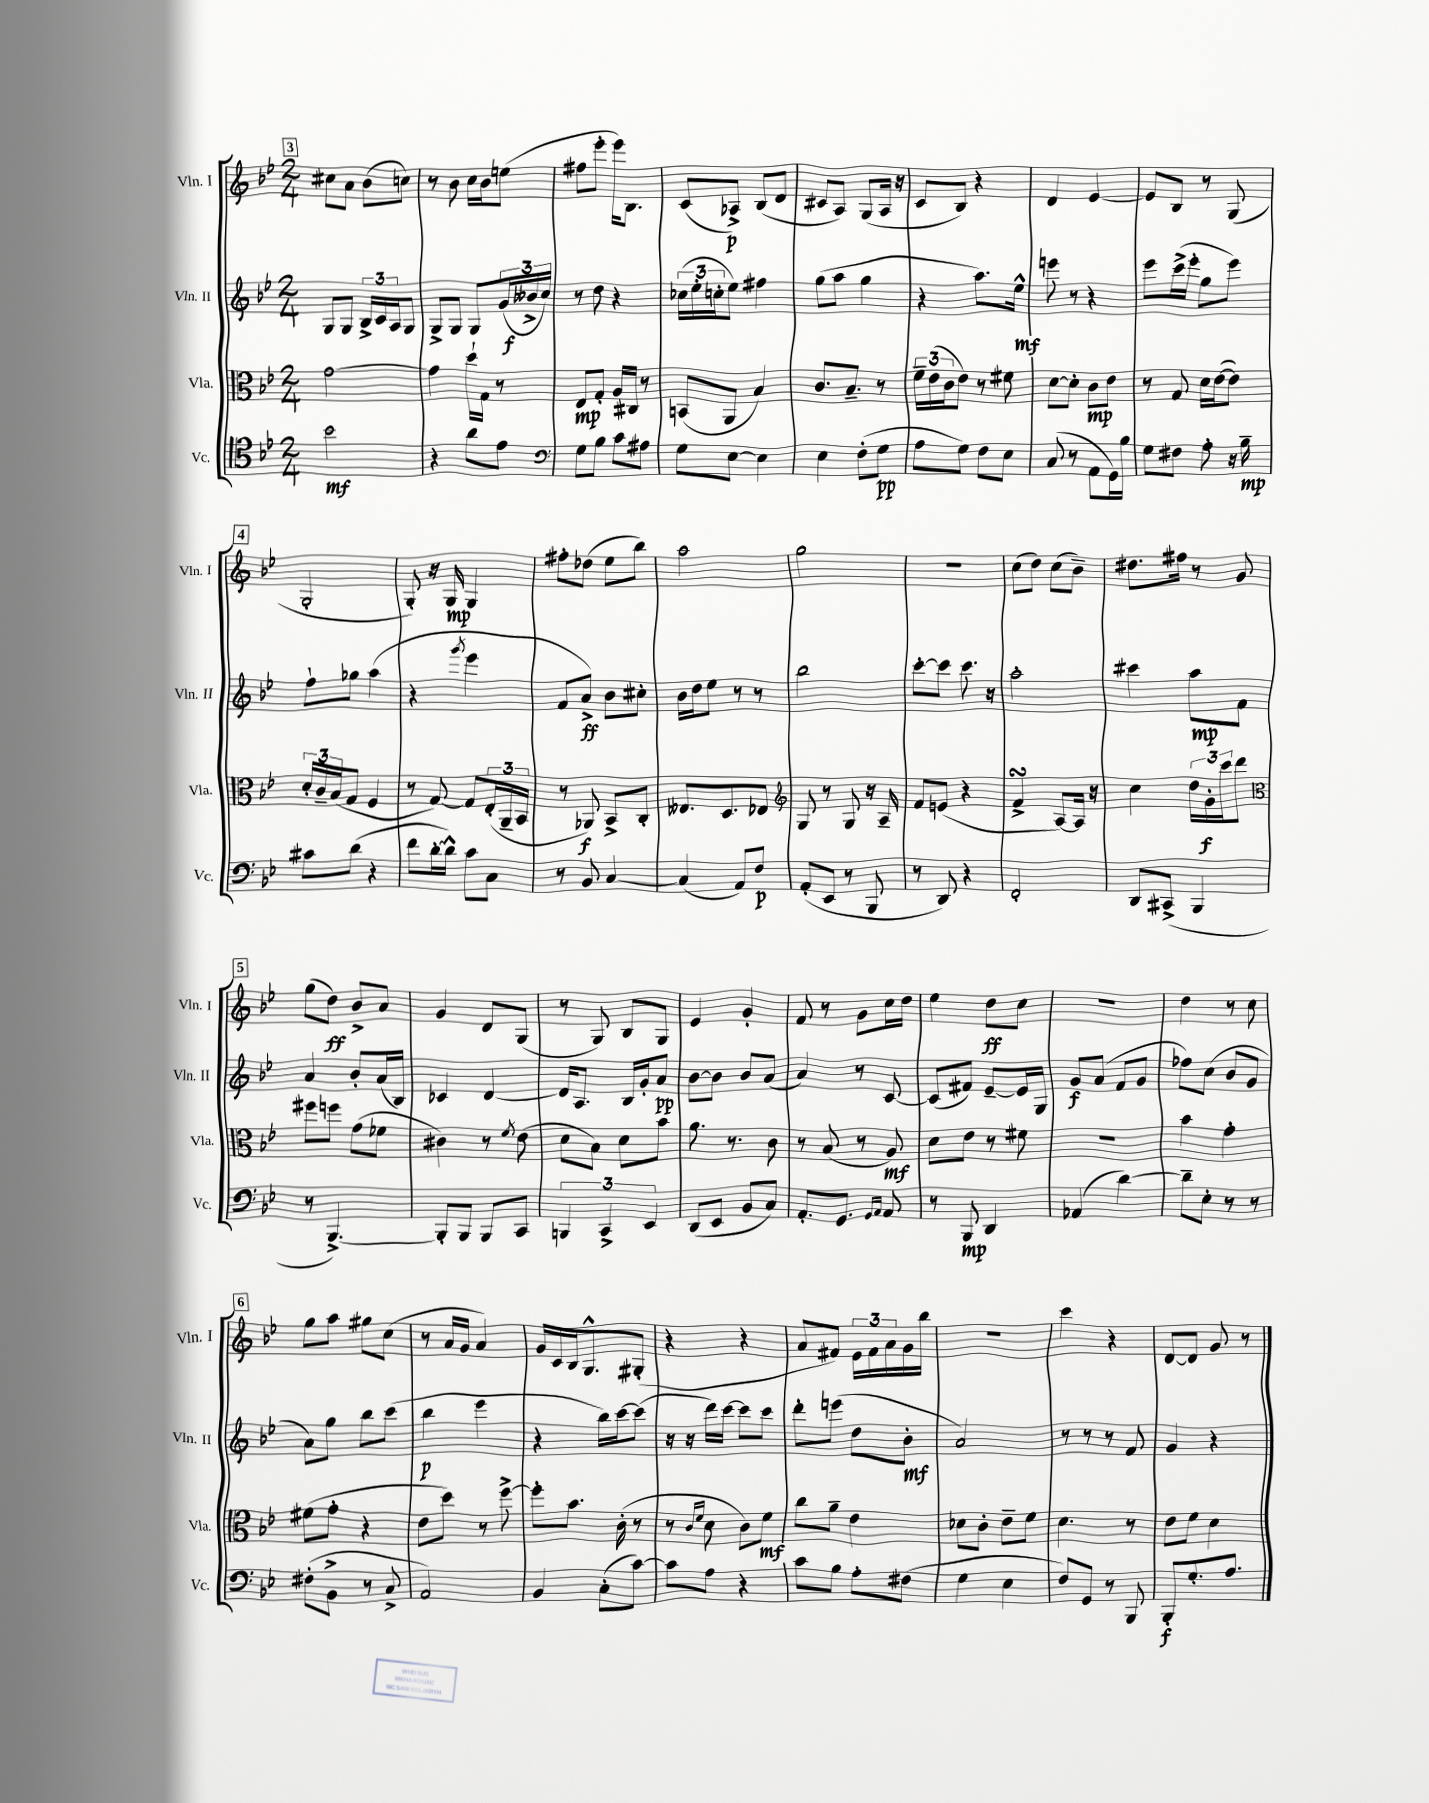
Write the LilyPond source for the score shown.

<<
\new StaffGroup <<
\new Staff = "s0" \with { instrumentName = "Vln. I" shortInstrumentName = "Vln. I" } {
    \clef treble \key bes \major \numericTimeSignature \time 2/4
    \mark \markup { \box "3" } cis''8 a'8 bes'8( c''8) |
    r8 bes'8 c''16 bes'16 e''8( |
    fis''8 ees'''8-. ees'''16) bes8. |
    c'8( aes8->\p) bes8( d'8 |
    cis'8 a8) g8( a16 r16 |
    c'8 bes8) r4 |
    d'4 ees'4~ |
    ees'8 bes8 r8 g8( |
    \mark \markup { \box "4" } g2-. |
    g8-.) r16 g16\mp g4 |
    fis''8-. des''8( ees''8 bes''8) |
    a''2 |
    g''2 |
    R2 |
    c''8( d''8) c''8( bes'8--) |
    dis''8. fis''16 r8 g'8 |
    \mark \markup { \box "5" } g''8( d''8\ff) bes'8-> a'8 |
    g'4 d'8 g8( |
    r8 g8) bes8 g8 |
    ees'4 g'4-. |
    f'8 r8 g'8 c''16 d''16 |
    ees''4 d''8\ff c''8 |
    r2 |
    d''4 r8 c''8 |
    \mark \markup { \box "6" } g''8 a''8 gis''8 c''8( |
    r8 a'16 g'16 a'4) |
    g'16 c'16 bes16 g8.-^ gis8-.( |
    r4 r4 |
    a'8 fis'8) \tuplet 3/2 { ees'16 fis'16 a'16 } g'16 bes''16 |
    r2 |
    c'''4 r4 |
    d'8~ d'8 g'8 r8 \bar "|." |
}
\new Staff = "s1" \with { instrumentName = "Vln. II" shortInstrumentName = "Vln. II" } {
    \clef treble \key bes \major \numericTimeSignature \time 2/4
    \mark \markup { \box "3" } g8 g8 \tuplet 3/2 { bes16-> c'16 a16 } g8 |
    g8-> g8 g8 \tuplet 3/2 { g'16( beses'16->\f c''16) } |
    r8 d''8 r4 |
    \tuplet 3/2 { ces''16( ees''16-. c''16-. } ees''8) fis''4 |
    g''8( a''8 g''4 |
    r4 a''8.) ees''16-^\mf |
    e'''8 r8 r4 |
    ees'''8 c'''16->( ees'''16-. g''8 ees'''8) |
    \mark \markup { \box "4" } f''8-! ges''8 a''4( |
    r4 \acciaccatura { g'''8 } ees'''4 |
    f'8 a'8->\ff) bes'8 cis''8-. |
    bes'16 d''16 ees''8 r8 r8 |
    bes''2 |
    c'''8~-. c'''8 c'''8. r16 |
    a''2-. |
    cis'''4 a''8\mp f'8 |
    \mark \markup { \box "5" } a'4 bes'8-. a'16( bes16) |
    ces'4 d'4~ |
    d'16 a8. bes16 g'16-. a'8\pp |
    bes'8~ bes'8 bes'8 a'8( |
    a'4) r8 c'8~ |
    c'8( fis'8) ees'8~-- ees'16 g16 |
    g'8\f a'8( f'8 g'8 |
    fes''8) c''8( bes'8 g'8 |
    \mark \markup { \box "6" } a'8) g''8 bes''8 c'''8( |
    bes''4\p ees'''4 |
    r4 bes''16) c'''16~ c'''8( |
    r16 r16 d'''16) c'''16~ c'''8 c'''8 |
    d'''8-. e'''8( d''8 bes'8-.\mf |
    a'2) |
    r8 r8 r8 f'8 |
    g'4 r4 \bar "|." |
}
\new Staff = "s2" \with { instrumentName = "Vla." shortInstrumentName = "Vla." } {
    \clef alto \key bes \major \numericTimeSignature \time 2/4
    \mark \markup { \box "3" } g'2~ |
    g'4 d''16-! g16 r8 |
    ees8\mp g8-. a16 cis16 r8 |
    b,8( a,8 bes4) |
    c'8. bes8.-- r8 |
    \tuplet 3/2 { f'16-- ees'16( c'16 } ees'8) r8 fis'8 |
    d'8~ d'8-. c'8\mp ees'8 |
    r8 g8 d'16 ees'16~( ees'8) |
    \mark \markup { \box "4" } \tuplet 3/2 { d'16-. c'16-- bes16( } g8 f4 |
    r8 g8~) g8 \tuplet 3/2 { ees16-.( a,16-- bes,16 } |
    r8 aes,8\f) bes,8-> c8-. |
    eeses8. d8. ees8 |
    \clef treble g8 r8 g8 r16 a16-- |
    f'8 e'8( r4 |
    f'4->\turn a8~) a16 r16 |
    c''4 \tuplet 3/2 { d''16 g'16-.\f c'''16 } d'''8 |
    \mark \markup { \box "5" } \clef alto fis''8 f''8 g'8( fes'8 |
    cis'4) r8 \acciaccatura { f'8 } ees'8( |
    d'8 bes8) d'8 bes'8 |
    a'8. r8. c'8 |
    r8 bes8( r8 a8\mf) |
    d'8 ees'8 r8 fis'8 |
    R2 |
    bes'4 g'4-. |
    \mark \markup { \box "6" } fis'8( g'8-. r4 |
    ees'8 d''8) r8 f''8~-> |
    f''8-. bes'8. c'16-.( r8 |
    r8 \grace { c'16 f'16 } d'8 c'8) f'8\mf |
    c''8 a'8-- ees'4 |
    des'8 c'8-. ees'8-- f'8 |
    d'4. r8 |
    ees'8 f'8 d'4 \bar "|." |
}
\new Staff = "s3" \with { instrumentName = "Vc." shortInstrumentName = "Vc." } {
    \clef tenor \key bes \major \numericTimeSignature \time 2/4
    \mark \markup { \box "3" } bes'2\mf |
    r4 a'8 ees'8 |
    \clef bass g8 bes8 c'8 ais8 |
    g8 ees8~ ees4 |
    ees4 f8-.( g8\pp |
    a8 g8) f8 ees8 |
    c8( r8 a,8 g,16) bes16 |
    g8 fis8 a8-. r16 bes16--\mp |
    \mark \markup { \box "4" } cis'8 d'8( r4 |
    f'8 d'16~-. d'16-^) c'8 c8 |
    r8 bes,8 c4~ |
    c4( a,8) f8\p |
    a,8-.( ees,8 r8 bes,,8 |
    r8 d,8) r4 |
    f,2-. |
    d,8 cis,8->( bes,,4 |
    \mark \markup { \box "5" } r8 bes,,4.~->) |
    bes,,8-. bes,,8 bes,,8 c,8 |
    \tuplet 3/2 { b,,4 c,4-> ees,4 } |
    d,8( ees,8 bes,8 c8) |
    a,8.-. g,8. \grace { g,16 a,16 } a,8 |
    r8 bes,,8\mp d,4 |
    aes,4( d'4~) |
    d'8-- ees8-. r8 r8 |
    \mark \markup { \box "6" } fis8-.( bes,8-> r8 c8-> |
    a,2) |
    bes,4 c8-.( c'8~) |
    c'8 a8 r4 |
    c'8 bes8 a8-. fis8( |
    g4 ees4 |
    f8) g,8 r8 bes,,8 |
    bes,,8-.\f g8.-. a8. \bar "|." |
}
>>
>>
